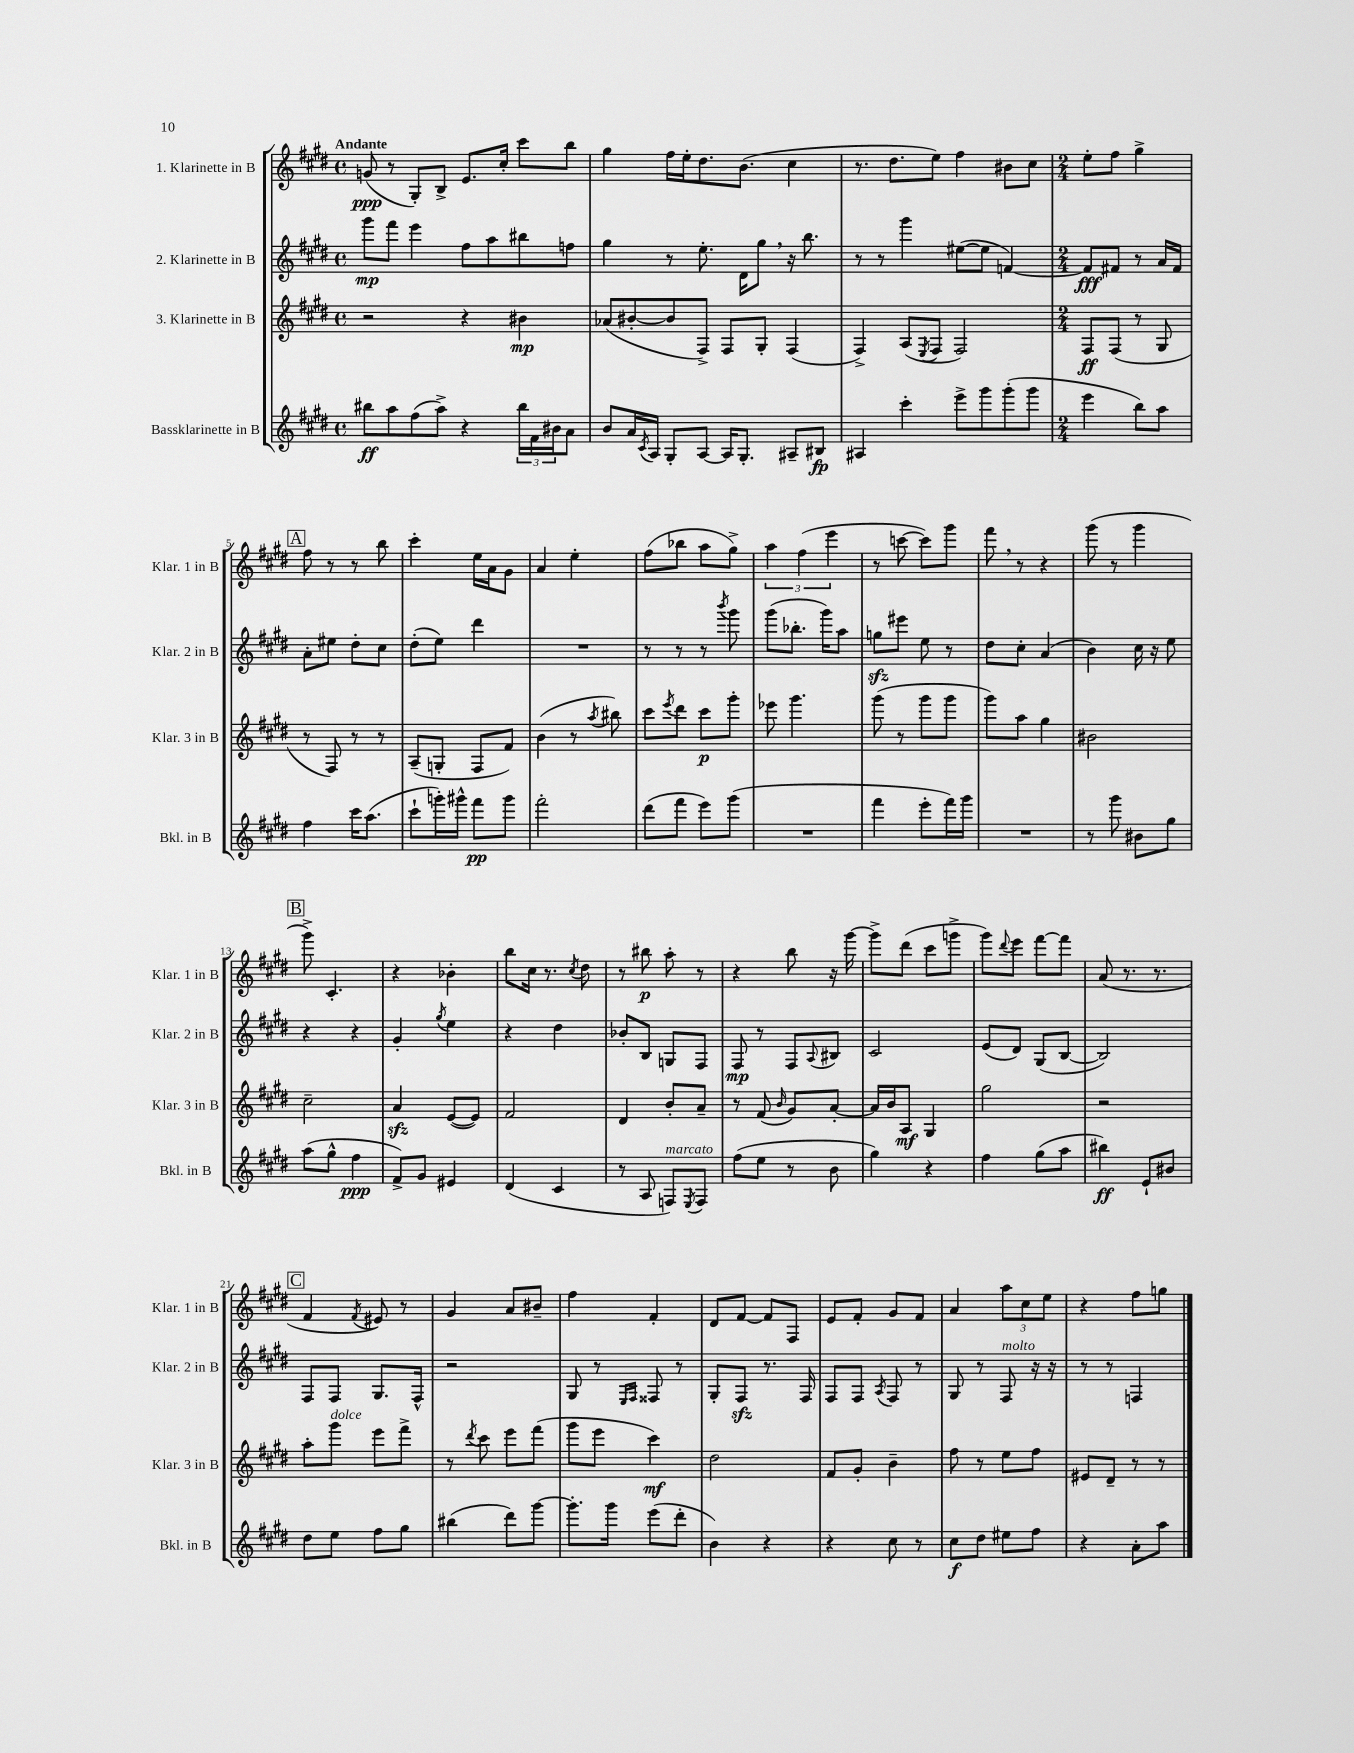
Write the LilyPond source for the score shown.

<<
\new StaffGroup <<
\new Staff = "s0" \with { instrumentName = "1. Klarinette in B" shortInstrumentName = "Klar. 1 in B" } {
    \clef treble \key e \major \defaultTimeSignature \time 4/4 \tempo "Andante"
    g'8\ppp( r8 gis8-.) b8-> e'8. cis''16-. cis'''8 b''8 |
    gis''4 fis''16 e''16-. dis''8. b'8.( cis''4 |
    r8. dis''8. e''8) fis''4 bis'8 cis''8 |
    \numericTimeSignature \time 2/4 e''8-. fis''8 gis''4-> |
    \mark \markup { \box "A" } fis''8 r8 r8 b''8 |
    cis'''4-. e''16 a'16 gis'8 |
    a'4 e''4-. |
    fis''8( bes''8 a''8 gis''8->) |
    \tuplet 3/2 { a''4 fis''4( e'''4 } |
    r8 c'''8~ c'''8) gis'''8 |
    fis'''8 \breathe r8 r4 |
    gis'''8( r8 gis'''4 |
    \mark \markup { \box "B" } gis'''8->) cis'4.-. |
    r4 bes'4-. |
    b''8 cis''16 r8. \acciaccatura { cis''8 } dis''8 |
    r8 bis''8\p a''8-. r8 |
    r4 b''8 r16 gis'''16~ |
    gis'''8-> dis'''8( cis'''8 g'''8-> |
    gis'''8) \appoggiatura { dis'''8 } e'''8 fis'''8~ fis'''8 |
    a'8( r8. r8. |
    \mark \markup { \box "C" } fis'4 \acciaccatura { fis'8 } eis'8) r8 |
    gis'4 a'8 bis'8-- |
    fis''4 fis'4-. |
    dis'8 fis'8~ fis'8 fis8 |
    e'8 fis'8-. gis'8 fis'8 |
    a'4 \tuplet 3/2 { a''8 cis''8 e''8 } |
    r4 fis''8 g''8 \bar "|." |
}
\new Staff = "s1" \with { instrumentName = "2. Klarinette in B" shortInstrumentName = "Klar. 2 in B" } {
    \clef treble \key e \major \defaultTimeSignature \time 4/4
    gis'''8\mp fis'''8 e'''4 fis''8 a''8 bis''8 f''8 |
    gis''4 r8 e''8.-. dis'16 gis''8 \breathe r16 b''8. |
    r8 r8 gis'''4 eis''8~( eis''8 f'4~) |
    \numericTimeSignature \time 2/4 f'8\fff fis'8 r8 a'16 fis'16 |
    \mark \markup { \box "A" } a'8-. eis''8 dis''8-. cis''8 |
    dis''8-.( e''8) dis'''4 |
    R2 |
    r8 r8 r8 \acciaccatura { b'''8 } gis'''8 |
    gis'''8( bes''8.-. gis'''16) a''8 |
    g''8\sfz eis'''8 e''8 r8 |
    dis''8 cis''8-. a'4( |
    b'4) cis''16 r16 e''8 |
    \mark \markup { \box "B" } r4 r4 |
    gis'4-. \acciaccatura { gis''8 } e''4 |
    r4 dis''4 |
    bes'8-. b8 g8 fis8 |
    fis8\mp r8 fis8 \appoggiatura { a8 } bis8 |
    cis'2 |
    e'8( dis'8) gis8( b8~ |
    b2) |
    \mark \markup { \box "C" } fis8 fis8 gis8. fis16-^ |
    r2 |
    gis8 r8 \grace { e16 fis16 } fisis8 r8 |
    gis8-. fis8\sfz r8. fis16 |
    fis8 fis8 \acciaccatura { a8 } fis8 r8 |
    gis8 r8 fis8^\markup { \italic "molto" } r16 r16 |
    r8 r8 f4 \bar "|." |
}
\new Staff = "s2" \with { instrumentName = "3. Klarinette in B" shortInstrumentName = "Klar. 3 in B" } {
    \clef treble \key e \major \defaultTimeSignature \time 4/4
    r2 r4 bis'4\mp |
    aes'8( bis'8~-. bis'8 fis8->) fis8 gis8-. fis4( |
    fis4->) a8( \acciaccatura { e8 } fis8 fis2) |
    \numericTimeSignature \time 2/4 fis8\ff fis8( r8 gis8 |
    \mark \markup { \box "A" } r8 fis8) r8 r8 |
    a8--( g8-. fis8 fis'8) |
    b'4( r8 \acciaccatura { a''8 } bis''8) |
    cis'''8 \acciaccatura { e'''8 } dis'''8 cis'''8\p gis'''8-. |
    ees'''8 gis'''4. |
    gis'''8( r8 gis'''8 gis'''8 |
    gis'''8) a''8 gis''4 |
    bis'2 |
    \mark \markup { \box "B" } cis''2-- |
    a'4\sfz e'8~( e'8) |
    fis'2 |
    dis'4 b'8-. a'8-- |
    r8 fis'8( \grace { b'16 } gis'8) a'8~-. |
    a'16 b'16 a8\mf gis4 |
    gis''2 |
    r2 |
    \mark \markup { \box "C" } a''8-. gis'''8^\markup { \italic "dolce" } e'''8 fis'''8-> |
    r8 \acciaccatura { dis'''8 } cis'''8 e'''8 fis'''8( |
    gis'''8 e'''8 cis'''4\mf) |
    dis''2 |
    fis'8 gis'8-. b'4-- |
    fis''8 r8 e''8 fis''8 |
    eis'8 dis'8-- r8 r8 \bar "|." |
}
\new Staff = "s3" \with { instrumentName = "Bassklarinette in B" shortInstrumentName = "Bkl. in B" } {
    \clef treble \key e \major \defaultTimeSignature \time 4/4
    bis''8\ff a''8 fis''8( a''8->) r4 \tuplet 3/2 { bis''16 fis'16 bis'16 } a'8 |
    b'8 a'16 \acciaccatura { cis'8 } a16 gis8-. a8~ a16 gis8.-. ais8-- bis8\fp |
    ais4 cis'''4-. e'''8-> gis'''8 gis'''8-.( gis'''8 |
    \numericTimeSignature \time 2/4 e'''4 b''8) a''8 |
    \mark \markup { \box "A" } fis''4 cis'''16 a''8.( |
    cis'''8-! g'''16-.) gis'''16-^ fis'''8\pp gis'''8 |
    fis'''2-. |
    dis'''8( fis'''8 e'''8) gis'''8( |
    R2 |
    fis'''4 e'''8-. fis'''16) gis'''16 |
    R2 |
    r8 gis'''8 bis'8 gis''8 |
    \mark \markup { \box "B" } a''8( gis''8-^ fis''4\ppp |
    fis'8->) gis'8 eis'4 |
    dis'4( cis'4 |
    r8 a8 f8^\markup { \italic "marcato" }) \acciaccatura { e8 } f8 |
    fis''8( e''8 r8 b'8 |
    gis''4) r4 |
    fis''4 gis''8( a''8 |
    bis''4\ff) e'8-! bis'8 |
    \mark \markup { \box "C" } dis''8 e''8 fis''8 gis''8 |
    bis''4( dis'''8) gis'''8~ |
    gis'''8.-. gis'''16 e'''8( dis'''8-. |
    b'4) r4 |
    r4 cis''8 r8 |
    cis''8\f dis''8 eis''8 fis''8 |
    r4 a'8-. a''8 \bar "|." |
}
>>
>>
